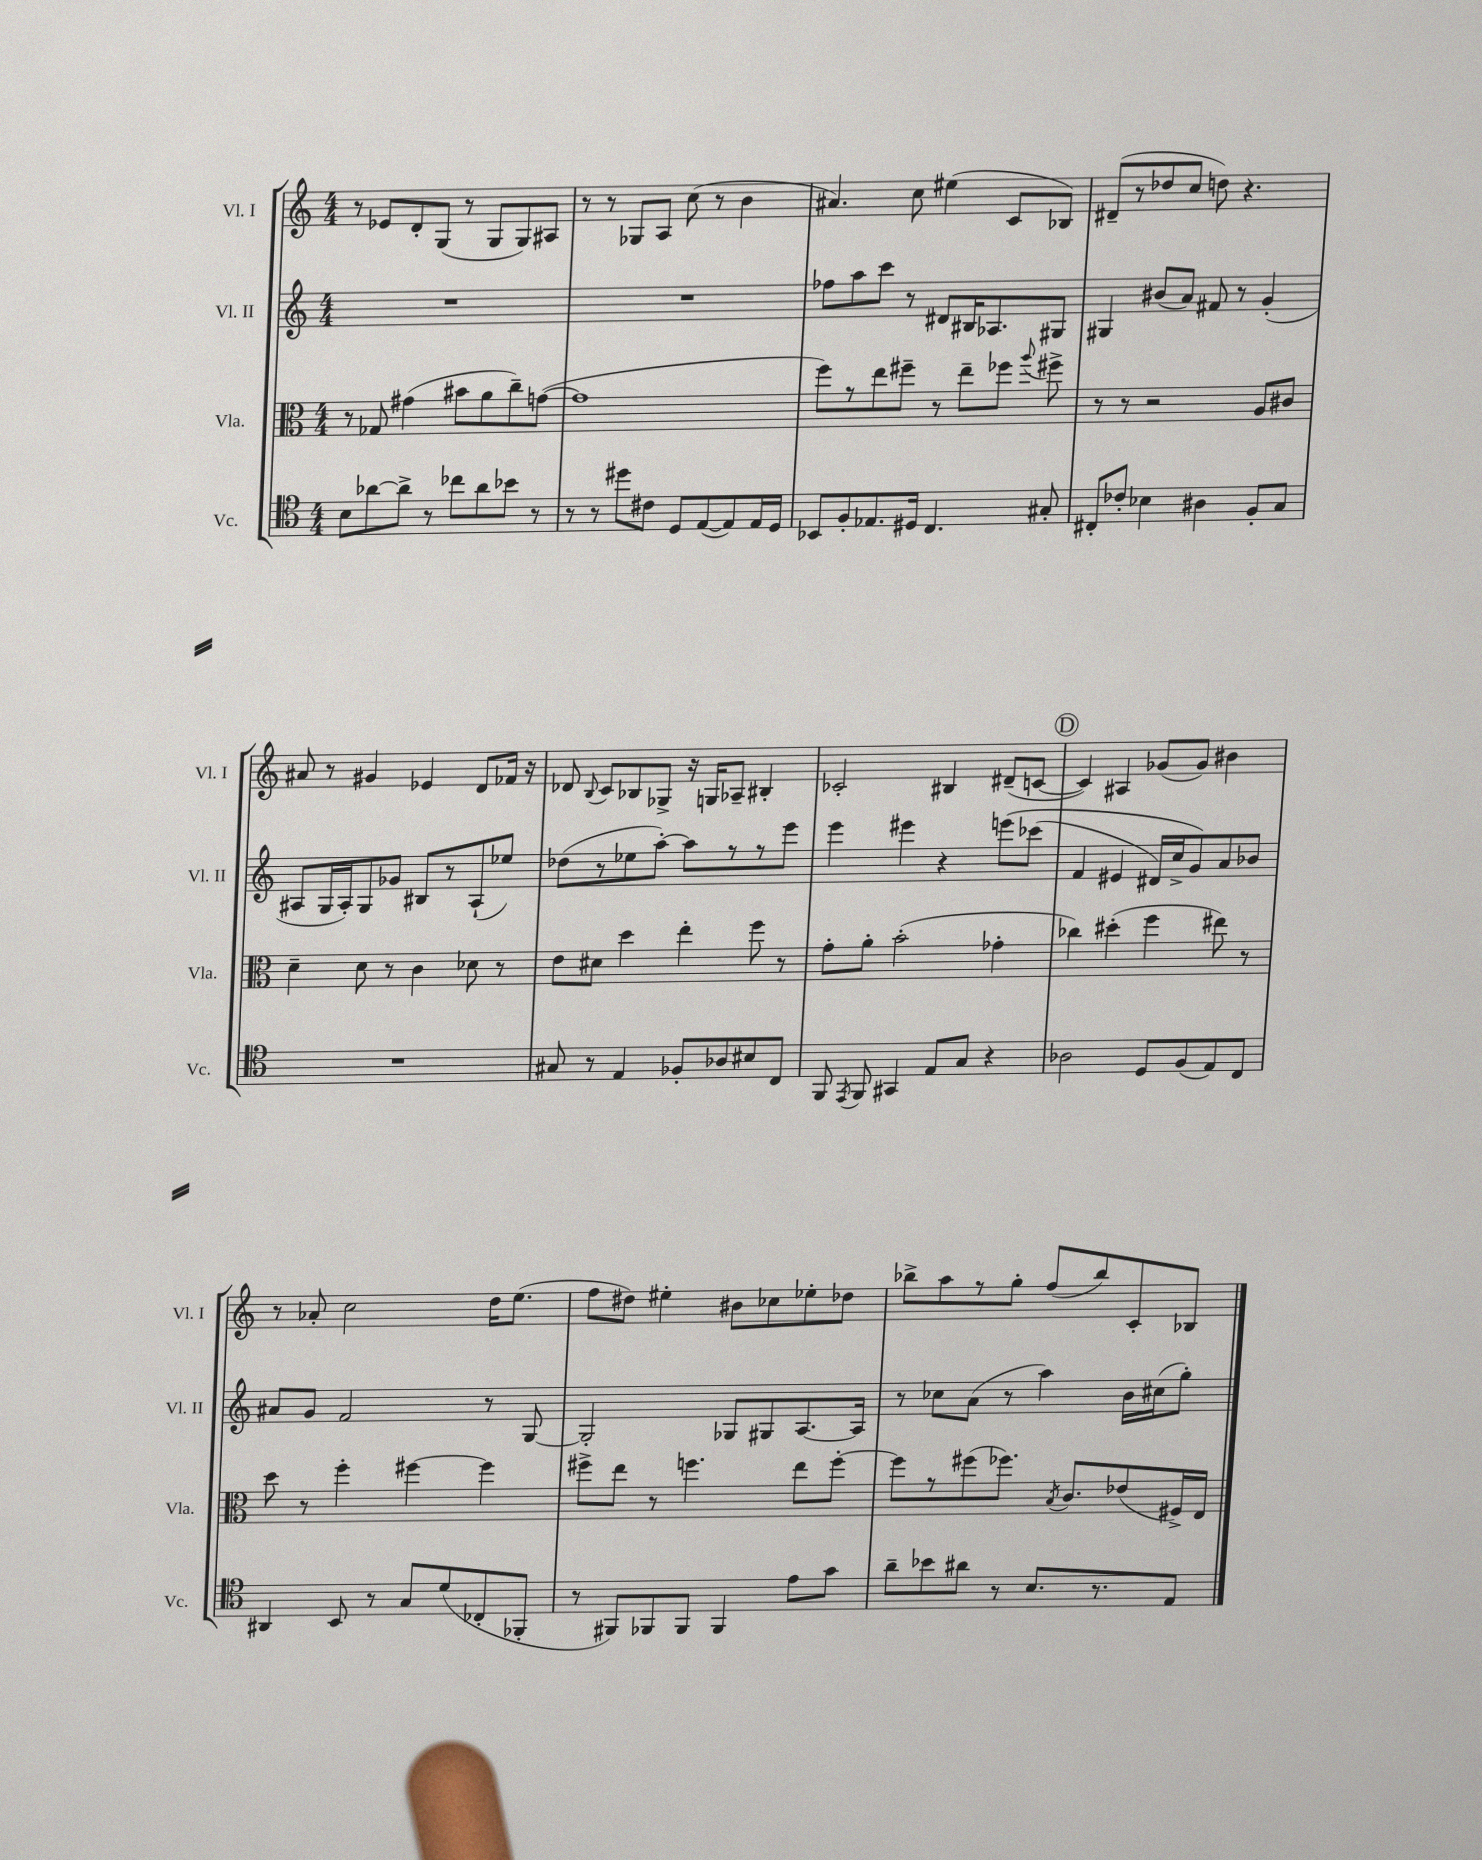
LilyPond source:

<<
\new StaffGroup <<
\new Staff = "s0" \with { instrumentName = "Vl. I" shortInstrumentName = "Vl. I" } {
    \clef treble \key c \major \numericTimeSignature \time 4/4
    \autoBeamOff r8 ees'8[ d'8-. g8]( r8 g8[ g8) ais8] |
    r8 r8 ges8[ a8] c''8( r8 b'4 |
    ais'4.) c''8 eis''4( c'8[ bes8]) |
    dis'8[--( r8 des''8 c''8] d''8) r4. |
    ais'8 r8 gis'4 ees'4 d'8[ fes'16] r16 |
    des'8 \appoggiatura { b8 } c'8[ bes8 ges8]-> r16 g16[ aes8]-- bis4-. |
    ces'2-. bis4 dis'8[--( c'8]~ |
    \mark \markup { \circle "D" } c'4) ais4 ges'8[( ges'8]) bis'4 |
    r8 aes'8-. c''2 d''16[ e''8.]( |
    f''8[ dis''8]) eis''4-. bis'8[ ces''8 ees''8-. des''8] |
    bes''8[-> a''8 r8 g''8]-. f''8[( bes''8) c'8-. bes8] \bar "|." |
}
\new Staff = "s1" \with { instrumentName = "Vl. II" shortInstrumentName = "Vl. II" } {
    \clef treble \key c \major \numericTimeSignature \time 4/4
    \autoBeamOff R1 |
    R1 |
    fes''8[ a''8 c'''8] r8 dis'8[ bis16 aes8. gis8] |
    gis4 bis'8[( a'8]) fis'8 r8 g'4-.( |
    ais8[ g16 ais16-.) g8 ges'8] bis8[ r8 ais8-!( ees''8]) |
    des''8[( r8 ees''8 a''8]~-.) a''8[ r8 r8 e'''8] |
    e'''4 eis'''4 r4 e'''8[\( ces'''8]( |
    \mark \markup { \circle "D" } f'4 eis'4 dis'16[) c''16-> g'8\) a'8 bes'8] |
    ais'8[ g'8] f'2 r8 g8~ |
    g2-. ges8[ gis8 a8.~ a16] |
    r8 ces''8[ a'8]( r8 a''4) b'16[ cis''16( g''8]-.) \bar "|." |
}
\new Staff = "s2" \with { instrumentName = "Vla." shortInstrumentName = "Vla." } {
    \clef alto \key c \major \numericTimeSignature \time 4/4
    \autoBeamOff r8 ges8 gis'4( bis'8[ a'8 c''8--) g'8]~( |
    g'1 |
    f''8[) r8 e''8 fis''8]-- r8 e''8[-- fes''8] \appoggiatura { a''8 } fis''8-> |
    r8 r8 r2 a8[ cis'8] |
    d'4-- d'8 r8 c'4 des'8 r8 |
    e'8[ dis'8] d''4 e''4-. f''8 r8 |
    g'8[-. a'8]-. b'2-.( ges'4-. |
    \mark \markup { \circle "D" } ces''4) dis''4-.( f''4 eis''8) r8 |
    d''8 r8 f''4-. fis''4~ fis''4 |
    fis''8[-> e''8] r8 f''4. e''8[ f''8]~-. |
    f''8[ r8 fis''8( fes''8.]) \acciaccatura { b8 } c'8.[ ees'8( fis16->) e16] \bar "|." |
}
\new Staff = "s3" \with { instrumentName = "Vc." shortInstrumentName = "Vc." } {
    \clef tenor \key c \major \numericTimeSignature \time 4/4
    \autoBeamOff b8[ aes'8~ aes'8]-> r8 ces''8[ aes'8 bes'8] r8 |
    r8 r8 dis''8[ cis'8] d8[ e8~( e8) e16 d16] |
    bes,8[ f8-. ees8. dis16] c4. gis8-. |
    cis8[-. ces'8]-. bes4 ais4 f8[-. g8] |
    R1 |
    gis8 r8 e4 fes8[-. aes8 bis8 c8] |
    f,8 \acciaccatura { e,8 } f,8 gis,4 e8[ g8] r4 |
    \mark \markup { \circle "D" } aes2 d8[ f8( e8) c8] |
    ais,4 b,8 r8 g8[ d'8( ces8-. fes,8]-. |
    r8 fis,8[) fes,8 fes,8] fes,4 e'8[ g'8] |
    a'8[-- bes'8 ais'8] r8 b8.[ r8. e8] \bar "|." |
}
>>
>>
\layout { \context { \Score \remove "Bar_number_engraver" } }
